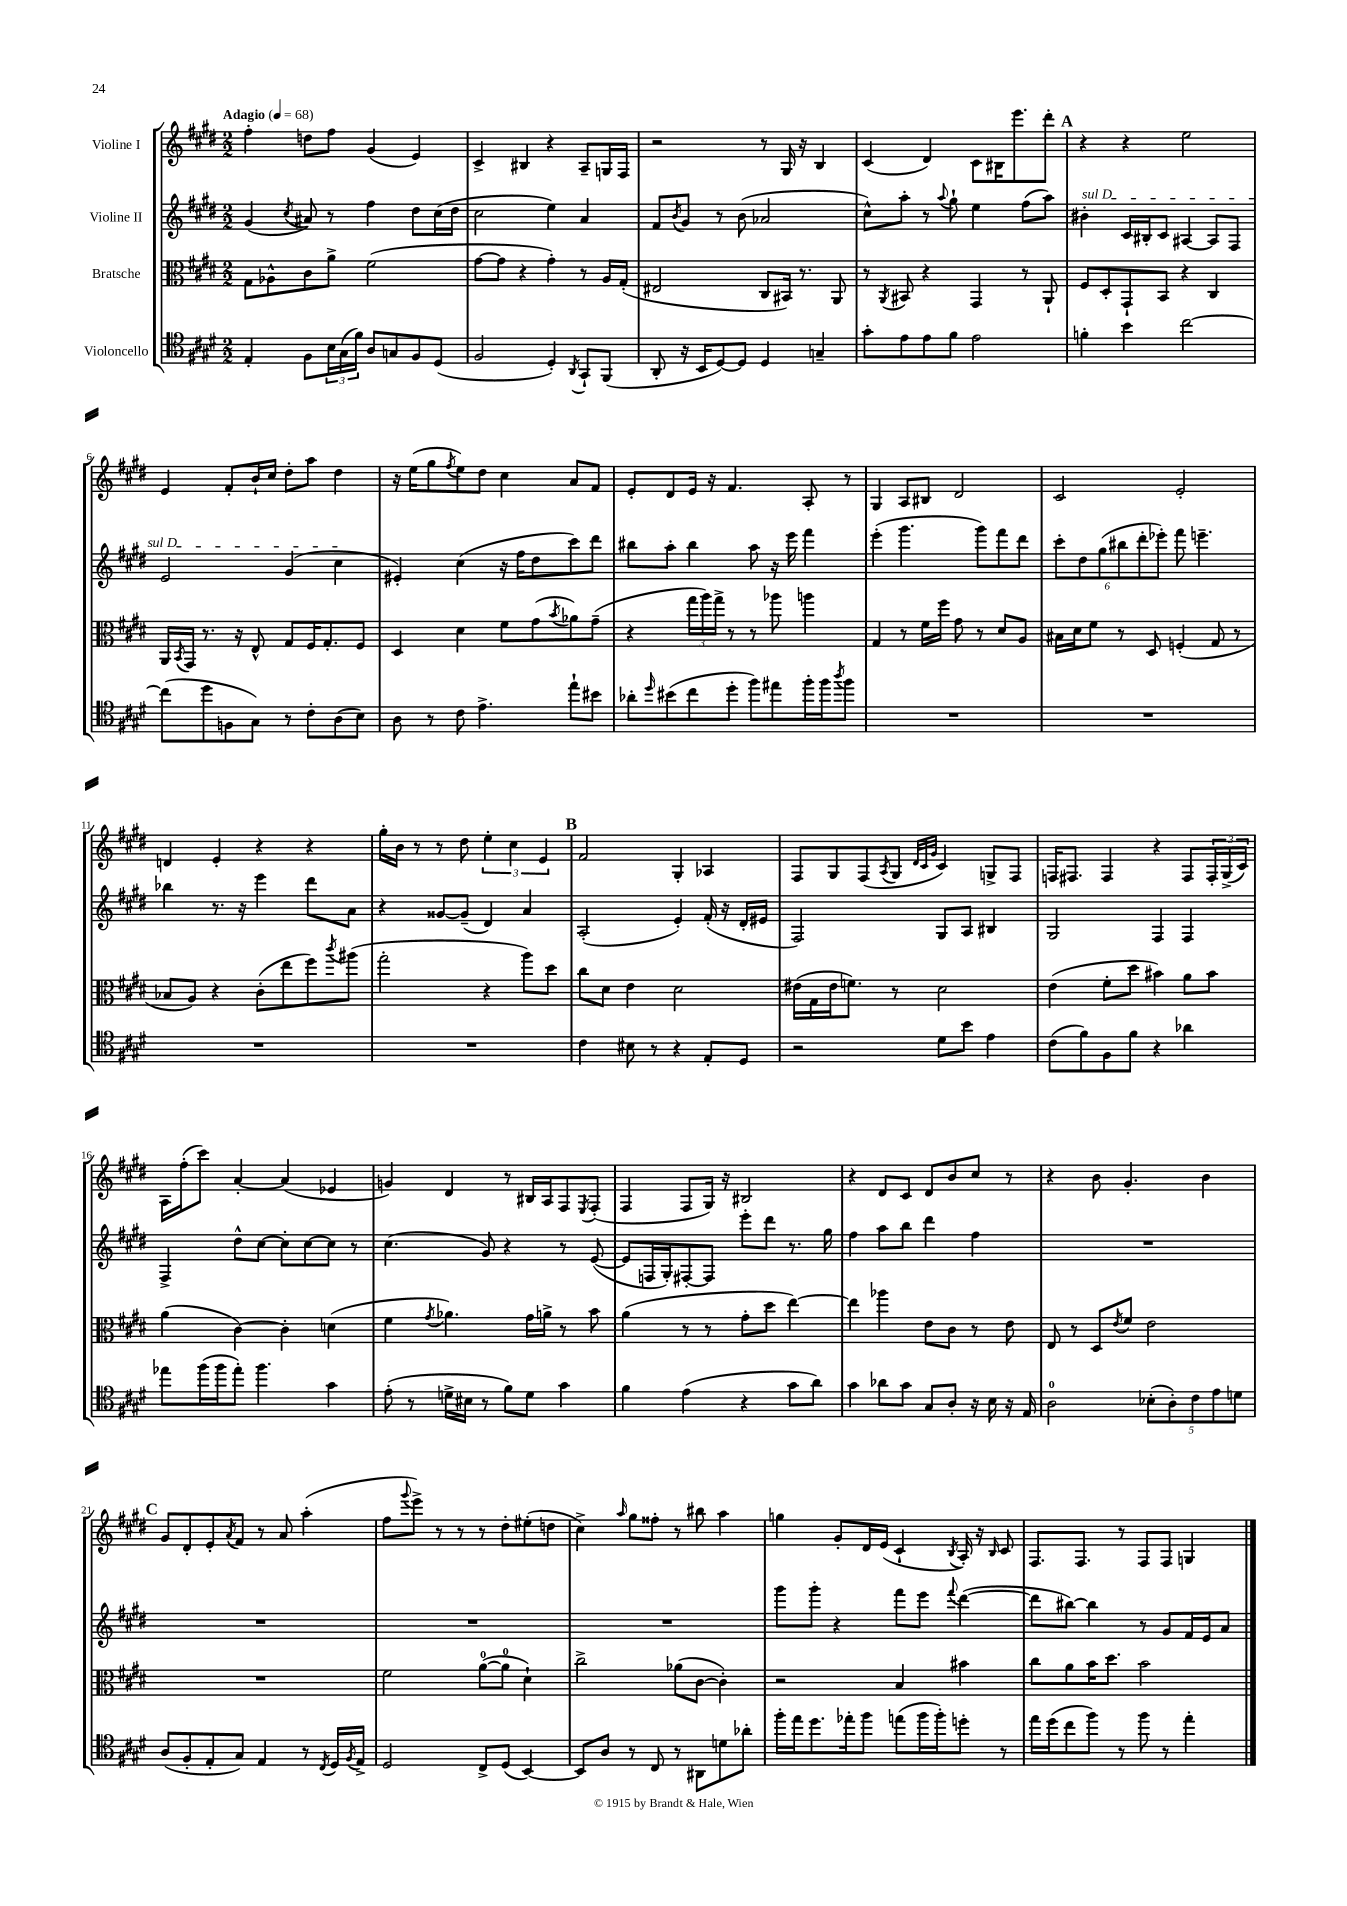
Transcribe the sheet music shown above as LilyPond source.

<<
\new StaffGroup <<
\new Staff = "s0" \with { instrumentName = "Violine I" } {
    \clef treble \key e \major \numericTimeSignature \time 2/2 \tempo "Adagio" 4 = 68
    fis''4-. d''8 fis''8 gis'4( e'4) |
    cis'4-> bis4 r4 a8-- g16 fis16 |
    r2 r8 gis16 r16 b4 |
    cis'4( dis'4) cis'8 bis16 e'''8. dis'''8-. |
    \mark \markup { \bold "A" } r4 r4 e''2 |
    e'4 fis'8-. b'16-! cis''16 dis''8-. a''8 dis''4 |
    r16 e''16( gis''8 \acciaccatura { fis''8 } e''8) dis''8 cis''4 a'8 fis'8 |
    e'8-. dis'8 e'16 r16 fis'4. a8-. r8 |
    gis4 a8 bis8 dis'2 |
    cis'2 e'2-. |
    d'4 e'4-. r4 r4 |
    gis''16-. b'16 r8 r8 dis''8 \tuplet 3/2 { e''4-. cis''4 e'4 } |
    \mark \markup { \bold "B" } fis'2 gis4-. aes4 |
    fis8 gis8 fis8( \acciaccatura { a8 } gis8 \grace { dis'32 cis'32 gis'32 } cis'4) g8-> fis8 |
    f16 fis8. fis4 r4 fis8 \tuplet 3/2 { fis16-. gis16->( cis'16) } |
    a16 fis''16-.( cis'''8) a'4~-. a'4( ees'4 |
    g'4) dis'4 r8 bis16 a16 fis8 \acciaccatura { e8 } fis8-.( |
    fis4 fis8 gis16) r16 bis2 |
    r4 dis'8 cis'8 dis'8 b'8 cis''8 r8 |
    r4 b'8 gis'4.-. b'4 |
    \mark \markup { \bold "C" } gis'8 dis'8-. e'8-. \acciaccatura { a'8 } fis'8 r8 a'8 a''4-.( |
    fis''8 \appoggiatura { gis'''8 } e'''8->) r8 r8 r8 dis''8-. eis''8-.( d''8 |
    cis''4->) \grace { a''16 } gis''8 fisis''8-. r8 bis''8 a''4 |
    g''4 gis'8-. dis'16 e'16( cis'4-! \acciaccatura { b8 } a16-.) r16 \grace { b16 } cis'8 |
    fis8. fis8. r8 fis8 fis8 g4 \bar "|." |
}
\new Staff = "s1" \with { instrumentName = "Violine II" } {
    \clef treble \key e \major \numericTimeSignature \time 2/2
    gis'4( \acciaccatura { cis''8 } ais'8) r8 fis''4 dis''8 cis''16( dis''16 |
    cis''2 e''4) a'4 |
    fis'8 \acciaccatura { b'8 } gis'8 r8 b'8( aes'2 |
    cis''8-^) a''8-. r8 \appoggiatura { a''8 } gis''8-! e''4 fis''8( a''8) |
    \mark \markup { \bold "A" } \once \override TextSpanner.bound-details.left.text = \markup { \italic "sul D" } bis'4-.\startTextSpan cis'16 bis16-. cis'8 ais4~ ais8 fis8 |
    e'2 gis'4( cis''4\stopTextSpan |
    eis'4-.) cis''4( r16 fis''16 dis''8 cis'''8) dis'''8 |
    bis''8 a''8-. bis''4 a''8 r16 e'''16 fis'''4 |
    e'''4-.( gis'''4. gis'''8) fis'''8 dis'''8 |
    \tuplet 6/4 { cis'''8-. dis''8 gis''8( bis''8 dis'''8-. ees'''8-.) } fis'''8 e'''4.-- |
    bes''4 r8. r16 e'''4 dis'''8 a'8 |
    r4 gisis'8~ gisis'8--( dis'4) a'4 |
    \mark \markup { \bold "B" } a2-.( e'4-.) fis'16-.( r16 dis'16-. eis'16 |
    fis2) gis8 a8 bis4 |
    gis2 fis4 fis4 |
    fis4-> dis''8-^ cis''8~ cis''8-. cis''8~ cis''8 r8 |
    cis''4.( gis'8) r4 r8 e'8~( |
    e'8 f16 gis16-.) fis8~-. fis8 e'''8-. dis'''8 r8. gis''16 |
    fis''4 a''8 b''8 dis'''4 fis''4 |
    R1 |
    \mark \markup { \bold "C" } R1 |
    R1 |
    R1 |
    gis'''8 gis'''8-. r4 fis'''8 e'''8 \appoggiatura { fis'''8 } dis'''4~( |
    dis'''8 bis''8~) bis''4 r8 gis'8 fis'16 e'16 a'8 \bar "|." |
}
\new Staff = "s2" \with { instrumentName = "Bratsche" } {
    \clef alto \key e \major \numericTimeSignature \time 2/2
    gis8 aes8-^ cis'8 a'8-> fis'2( |
    gis'8~ gis'8 r4 gis'4-.) r8 a16 gis16-.( |
    eis2 cis8 bis,16) r8. a,8 |
    r8 \acciaccatura { a,8 } bis,8 r4 gis,4 r8 a,8-! |
    \mark \markup { \bold "A" } fis8 dis8-. gis,8-! b,8 r4 cis4 |
    a,16 \acciaccatura { b,8 } gis,16 r8. r16 e8-^ gis8 fis16 gis8.-. fis8 |
    dis4 dis'4 fis'8 gis'8( \acciaccatura { b'8 } aes'8) gis'8--( |
    r4 \tuplet 3/2 { gis''16 a''16) gis''16-> } r8 r8 aes''8 a''4 |
    gis4 r8 fis'16 fis''16 gis'8 r8 dis'8 a8 |
    bis16 dis'16 fis'8 r8 dis8 f4-.( gis8 r8 |
    bes8 a8) r4 cis'8-.( e''8 fis''8) \acciaccatura { cis'''8 } ais''8( |
    gis''2-. r4 a''8) dis''8 |
    \mark \markup { \bold "B" } cis''8 dis'8 e'4 dis'2 |
    eis'16( gis16 eis'16 f'8.) r8 dis'2 |
    e'4( fis'8-. dis''8 bis'4) a'8 bis'8 |
    a'4( cis'4~) cis'4-. d'4( |
    fis'4 \acciaccatura { gis'8 } aes'4.) gis'16 a'16-> r8 b'8 |
    a'4( r8 r8 gis'8-. dis''8 e''4~) |
    e''4 aes''4 e'8 cis'8 r8 e'8 |
    e8 r8 dis8 \acciaccatura { e'8 } fis'8 e'2 |
    \mark \markup { \bold "C" } R1 |
    fis'2 a'8-0~( a'8-0 dis'4-!) |
    cis''2-> aes'8( cis'8~ cis'4-.) |
    r2 b4 bis'4 |
    cis''8 a'8 b'16 dis''8. b'2 \bar "|." |
}
\new Staff = "s3" \with { instrumentName = "Violoncello" } {
    \clef tenor \key e \major \numericTimeSignature \time 2/2
    e4-. fis8 \tuplet 3/2 { b16 gis16( fis'16) } a8 g8 fis8 dis8( |
    fis2 dis4-.) \acciaccatura { a,8 } gis,8-! fis,8( |
    a,8-. r16 b,16 dis8~) dis8 dis4 g4-- |
    gis'8-. e'8 e'8 fis'8 e'2 |
    \mark \markup { \bold "A" } f'4-. b'4 cis''2~ |
    cis''8( dis''8 f8 gis8) r8 cis'8-. a8( b8) |
    a8 r8 cis'8 e'4.-> e''8-! bis'8 |
    aes'8-. \grace { dis''16 } bis'8( cis''8 dis''8-. fis''8) eis''8 fis''16-. fis''16 \acciaccatura { a''8 } fis''8 |
    R1 |
    R1 |
    R1 |
    R1 |
    \mark \markup { \bold "B" } cis'4 bis8 r8 r4 e8-. dis8 |
    r2 dis'8 b'8 e'4 |
    cis'8( fis'8) fis8 fis'8 r4 aes'4 |
    ees''8 fis''16( fis''16 ees''8-.) fis''4. gis'4 |
    e'8-.( r8 d'16-> bis16 r8 fis'8) d'8 gis'4 |
    fis'4 e'4( r4 gis'8 a'8) |
    gis'4 aes'8 gis'8 gis8 a8-. r16 b16 r16 e16 |
    a2-0 \tuplet 5/4 { bes8-.( a8-.) cis'8 e'8 d'8 } |
    \mark \markup { \bold "C" } a8( fis8-. e8-. gis8) e4 r8 \acciaccatura { cis8 } dis16 \acciaccatura { fis8 } e16-> |
    dis2 cis8-> dis8( b,4~) |
    b,8 a8 r8 cis8 r8 ais,8 d'8 aes'8-. |
    fis''16-. e''16 dis''8. ees''16-. fis''8 e''8( fis''16 fis''16-.) d''8-. r8 |
    e''16 dis''16( cis''8 fis''8) r8 fis''8 r8 e''4-. \bar "|." |
}
>>
>>
